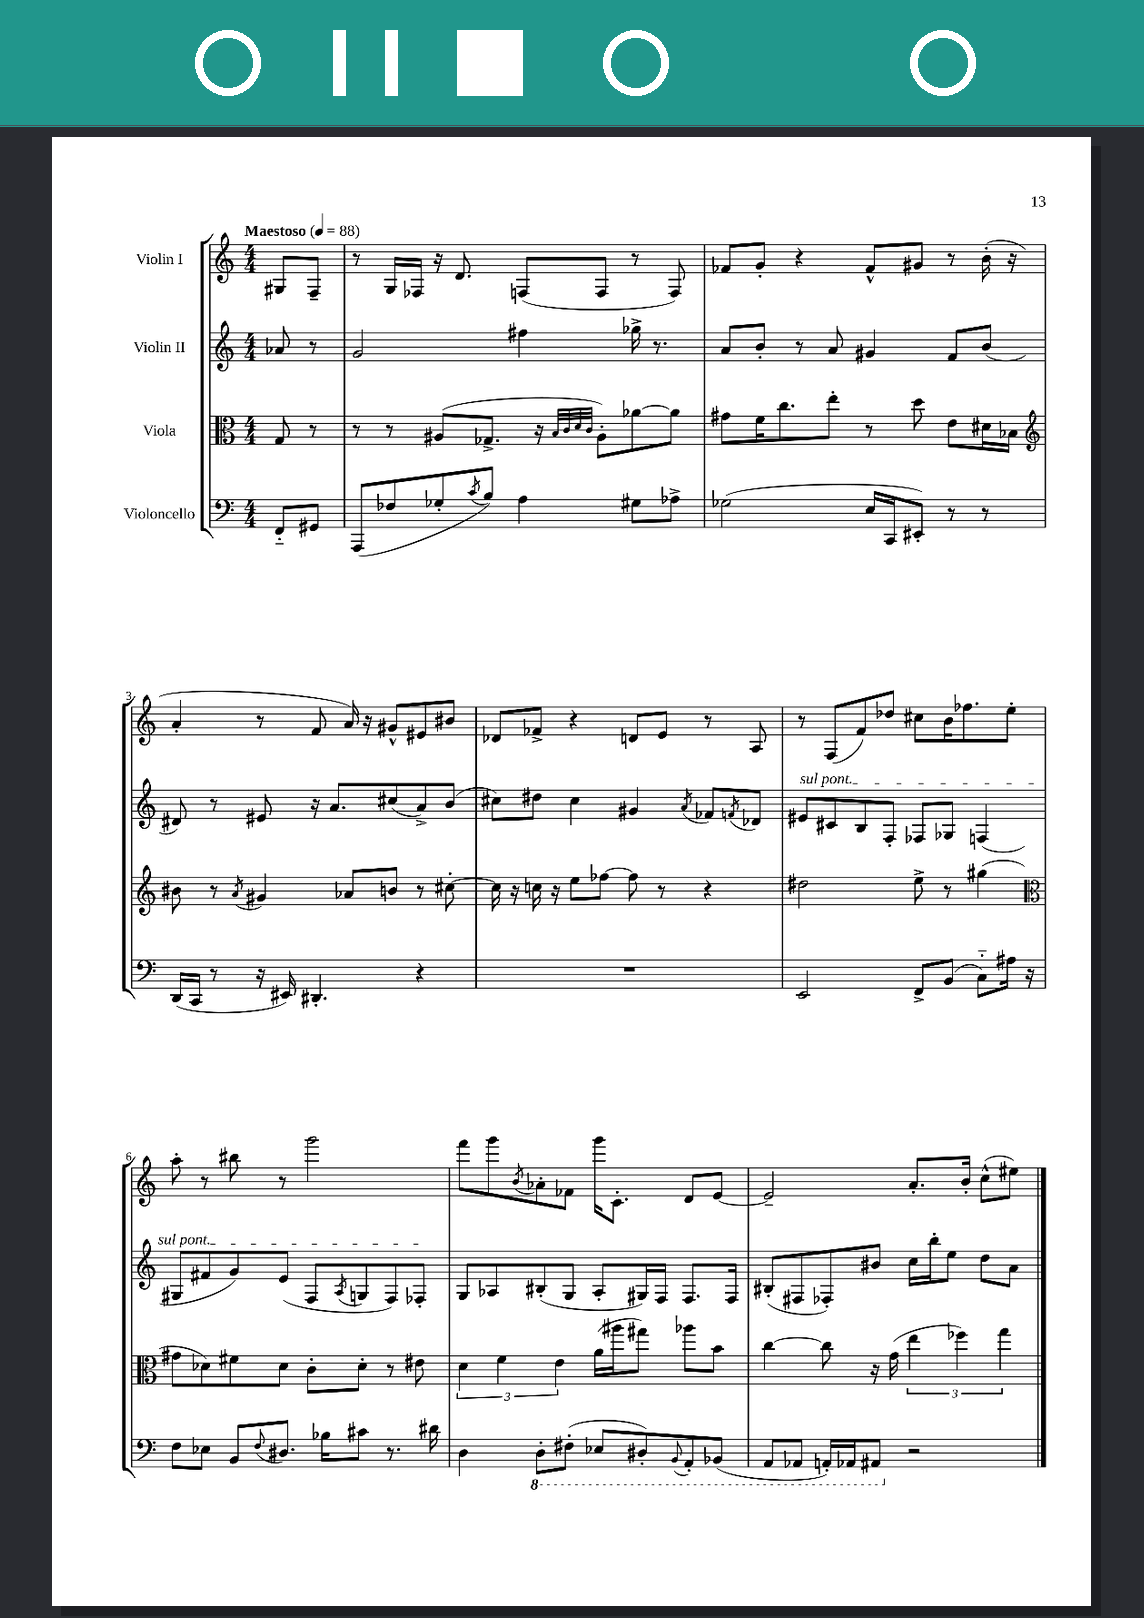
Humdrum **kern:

**kern	**kern	**kern	**kern
*staff4	*staff3	*staff2	*staff1
*clefF4	*clefC3	*clefG2	*clefG2
*k[]	*k[]	*k[]	*k[]
*M4/4	*M4/4	*M4/4	*M4/4
*MM88	*MM88	*MM88	*MM88
8FF'~	8G	8a-	8G#
8GG#	8r	8r	8F~
=	=	=	=
(8AAA	8r	2g	8r
8F-	8r	.	16G
.	.	.	16F-
8G-'	(8A#	.	16r
.	.	.	8.d
8qc	.	.	.
8B)	8.G-^	.	.
4A	.	4ff#	(8F
.	16r	.	.
.	32qqB	.	.
.	32qqc	.	.
.	32qqd	.	.
.	32qqc	.	.
.	8A#')	.	8F
8G#	[8a-	16gg-^	8r
.	.	8.r	.
8A-^	8a-]	.	8F)
=	=	=	=
(2G-	8g#	8a	8f-
.	16f	8b'	8g'
.	8.cc	.	.
.	.	8r	4r
.	8ee'	8a	.
16E	8r	4g#	8f-^^
16CC	.	.	.
8EE#')	8dd	.	8g#
8r	8e	8f	8r
8r	16d#	(8b	(16b'
.	16B-	.	16r
=	=	=	=
*	*clefG2	*	*
(16DD	8b#	8d#)	4a'
16CC	.	.	.
8r	8r	8r	.
.	8qa	.	.
16r	4g#	8e#	8r
16EE#)	.	.	.
4.DD#'	.	16r	8f
.	.	8.a	.
.	8a-	.	16a)
.	.	.	16r
.	8b	(8cc#	8g#^^
4r	8r	8a^)	8e#
.	[8cc#'	(8b	8b#
=	=	=	=
1r	16cc#]	8cc#)	8d-
.	16r	.	.
.	16cc	8dd#	8f-^
.	16r	.	.
.	8ee	4cc#	4r
.	[8ff-	.	.
.	8ff-]	4g#	8d
.	8r	.	8e
.	.	8qa	.
.	4r	8f-	8r
.	.	8qf	.
.	.	8d-	8A
=	=	=	=
2EE	2dd#	8e#	8r
.	.	8c#	(8F
.	.	8B	8f)
.	.	8F'	8dd-
8FF^	8ee^	8F-	8cc#
(8BB	8r	8G-	16b
.	.	.	8.ff-
8C'~)	(4gg#	(4F	.
16A#	.	.	8ee'
16r	.	.	.
=	=	=	=
*	*clefC3	*	*
8F	8g#	8G#	8aa'
8E-	8d-)	8f#	8r
8BB	8f#	8g)	8bb#
8qqF	.	.	.
8.D#	8d-	(8e	8r
.	8c'	8F	2ggg
16B-	.	.	.
.	.	8qA	.
8c#	8d-'	8G	.
8.r	8r	8F)	.
.	8e#	8F-'	.
16d#	.	.	.
=	=	=	=
4D	6d	8G	8fff
.	.	8A-	8ggg
.	6f	.	.
.	.	.	8qb
8DD'	.	(8B#'	8a-'
.	6e	.	.
(8FF#'	.	8G	8f-
8EE-	(16a	8A-'	16ggg
.	16aa#	.	8.c'
8DD#')	8gg#)	16G#)	.
.	.	16F	.
8qqBBB	.	.	.
8AAA'	8aa-	8.F	8d
(8BBB-	8b	.	[8e
.	.	16F	.
=	=	=	=
8AAA	[4cc	(8B#'	2e~]
8AAA-	.	8F#	.
16AAA')	8cc]	8F-')	.
16AAA-	.	.	.
8AAA#	16r	8b#	.
.	(16g	.	.
2r	6ee	16cc	8.a'
.	.	16bb'	.
.	.	8ee	.
.	6ff-)	.	.
.	.	.	16b'
.	.	8dd	(8cc^^
.	6gg	.	.
.	.	8a	8ee#)
==	==	==	==
*-	*-	*-	*-
